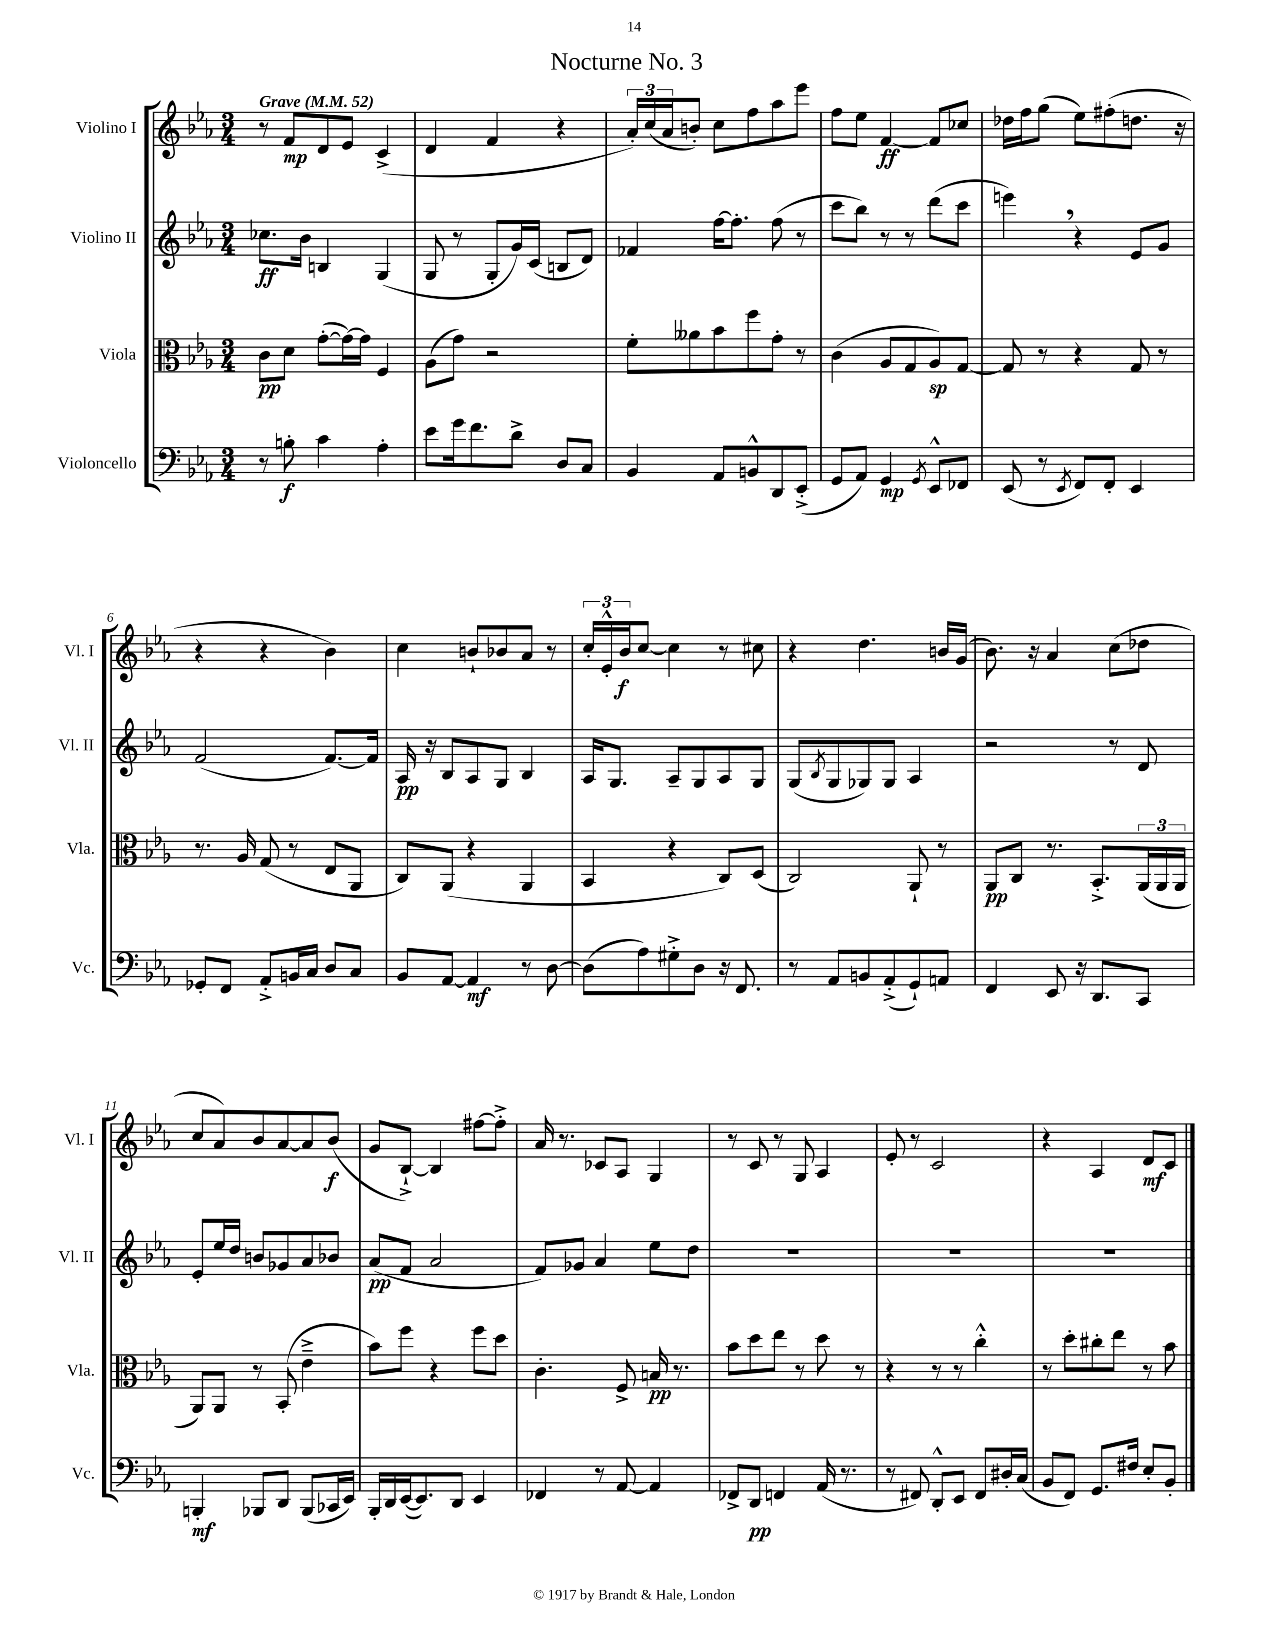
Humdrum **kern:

**kern	**kern	**kern	**kern
*staff4	*staff3	*staff2	*staff1
*clefF4	*clefC3	*clefG2	*clefG2
*k[b-e-a-]	*k[b-e-a-]	*k[b-e-a-]	*k[b-e-a-]
*M3/4	*M3/4	*M3/4	*M3/4
*MM52	*MM52	*MM52	*MM52
8r	8c\L	8.cc-\L	8r
8B'\	8d\J	.	8f/L
.	.	16b-\Jk	.
4c\	([8g'\L	4B/	8d/
.	16g\_L)	.	8e-/J
.	16g\]JJ	.	.
4A-'\	4F/	(4G/	(4c^/
=	=	=	=
8e-\L	(8A-\L	8G/	4d/
16g\k	8g\J)	8r	.
8.f\	.	.	.
.	2r	8G'/L	4f/
8d^\J	.	16g/L)	.
.	.	(16c/JJ	.
8D/L	.	8B/L	4r
8C/J	.	8d/J)	.
=	=	=	=
4BB-/	8f'\L	4f-/	24a-'/LL)
.	.	.	(24cc/
.	.	.	24a-/J
.	8a--\	.	8b'/J)
8AA-/L	8b-\	[16ff\LK	8cc\L
.	.	8.ff'\]J	.
8BB^^/	8ff\	.	8ff\
8DD/	8g'\J	(8ff\	8aa-\
(8EE-'^/J	8r	8r	8eee-\J
=	=	=	=
8GG/L	(4c\	8ccc\L	8ff\L
8AA-/J)	.	8bb-\J)	8ee-\J
4GG/	8A-/L	8r	[4f/
.	8G/	8r	.
8qGG/	.	.	.
8EE-^^/L	8A-/)	(8ddd\L	8f/]L
8FF-/J	[8G/J	8ccc\J	8cc-/J
=	=	=	=
(8EE-/	8G/]	4eee\)	16dd-\LL
.	.	.	16ff\J
8r	8r	.	(8gg\J
8qEE-/	.	.	.
8FF/L)	4r	4r	8ee-\L)
8FF'/J	.	.	(8ff#'\
4EE-/	8G/	8e-/L	8.dd\J
.	8r	8g/J	.
.	.	.	16r
=	=	=	=
8GG-'/L	8.r	(2f/	4r
8FF/J	.	.	.
.	16A-/	.	.
8AA-'^/L	(8G/	.	4r
16BB/L	8r	.	.
16C/JJ	.	.	.
8D/L	8E-/L	[8.f/L)	4b-\)
8C/J	8AA-/J	.	.
.	.	16f/]Jk	.
=	=	=	=
8BB-/L	8C/L)	16A-/	4cc\
.	.	16r	.
[8AA-/J	(8AA-/J	8B-/L	.
4AA-/]	4r	8A-/	8b`/L
.	.	8G/J	8b-/
8r	4AA-/	4B-/	8a-/J
[8D\	.	.	8r
=	=	=	=
(8D\]L	4BB-/	16A-/LK	24cc'/LL
.	.	.	24e-'^^/
.	.	8.G/J	.
.	.	.	24b-/J
8A-\)	.	.	[8cc/J
8G#'^\	4r	8A-~/L	4cc\]
8D\J	.	8G/	.
16r	8C/L)	8A-/	8r
8.FF/	.	.	.
.	(8D/J	8G/J	8cc#\
=	=	=	=
8r	2C/)	(8G/L	4r
.	.	8qB-/	.
8AA-/L	.	8G/	.
8BB/	.	8G-/)	4.dd\
(8AA-'^/	.	8G-/J	.
8GG`/)	8AA-`/	4A-/	.
8AA/J	8r	.	16b/LL
.	.	.	(16g/JJ
=	=	=	=
4FF/	8AA-/L	2r	8.b-\)
.	8C/J	.	.
.	.	.	16r
8EE-/	8.r	.	4a-/
16r	.	.	.
8.DD/L	8.BB-'^/L	.	.
.	.	8r	(8cc\L
8CC/J	(24AA-/L	8d/	8dd-\J
.	24AA-/	.	.
.	24AA-/JJ	.	.
=	=	=	=
4BBB'/	8AA-/L)	8e-'/L	8cc/L
.	8AA-/J	16ee-/L	8a-/)
.	.	16dd/JJ	.
8BBB-/L	8r	8b/L	8b-/
8DD/J	(8BB-'/	8g-/	[8a-/
(8BBB-/L	4e-~^\	8a-/	8a-/]
16CC-/L	.	8b-/J	(8b-/J
16EE-/JJ)	.	.	.
=	=	=	=
16BBB-'/LL	8b-\L)	(8a-/L	8g/L
16DD/	.	.	.
([16EE-/J	8ff\J	8f/J	[8B-`^/J)
8.EE-/])	.	.	.
.	4r	2a-/	4B-/]
8DD/J	.	.	.
4EE-/	8ff\L	.	[8ff#\L
.	8dd\J	.	8ff#'^\]J
=	=	=	=
4FF-/	4.c'\	8f/L)	16a-/
.	.	.	8.r
.	.	8g-/J	.
8r	.	4a-/	8c-/L
[8AA-/	8F^/	.	8A-/J
4AA-/]	16B/	8ee-\L	4G/
.	8.r	.	.
.	.	8dd\J	.
=	=	=	=
8FF-^/L	8b-\L	2.r	8r
8DD/J	8dd\	.	8c/
4FF/	8ee-\J	.	8r
.	8r	.	8G/
(16AA-/	8dd\	.	4A-/
8.r	.	.	.
.	8r	.	.
=	=	=	=
8r	4r	2.r	8e-'/
8FF#/)	.	.	8r
8DD'^^/L	8r	.	2c/
8EE-/J	8r	.	.
8FF#/L	4cc'^^\	.	.
16D#'/L	.	.	.
(16C/JJ	.	.	.
=	=	=	=
8BB-/L	8r	2.r	4r
8FF/J)	8dd'\L	.	.
8.GG/L	8cc#'\	.	4A-/
.	8ee-\J	.	.
16F#/Jk	.	.	.
8E-'/L	8r	.	8d/L
8BB-'/J	8b-\	.	8c/J
==	==	==	==
*-	*-	*-	*-
